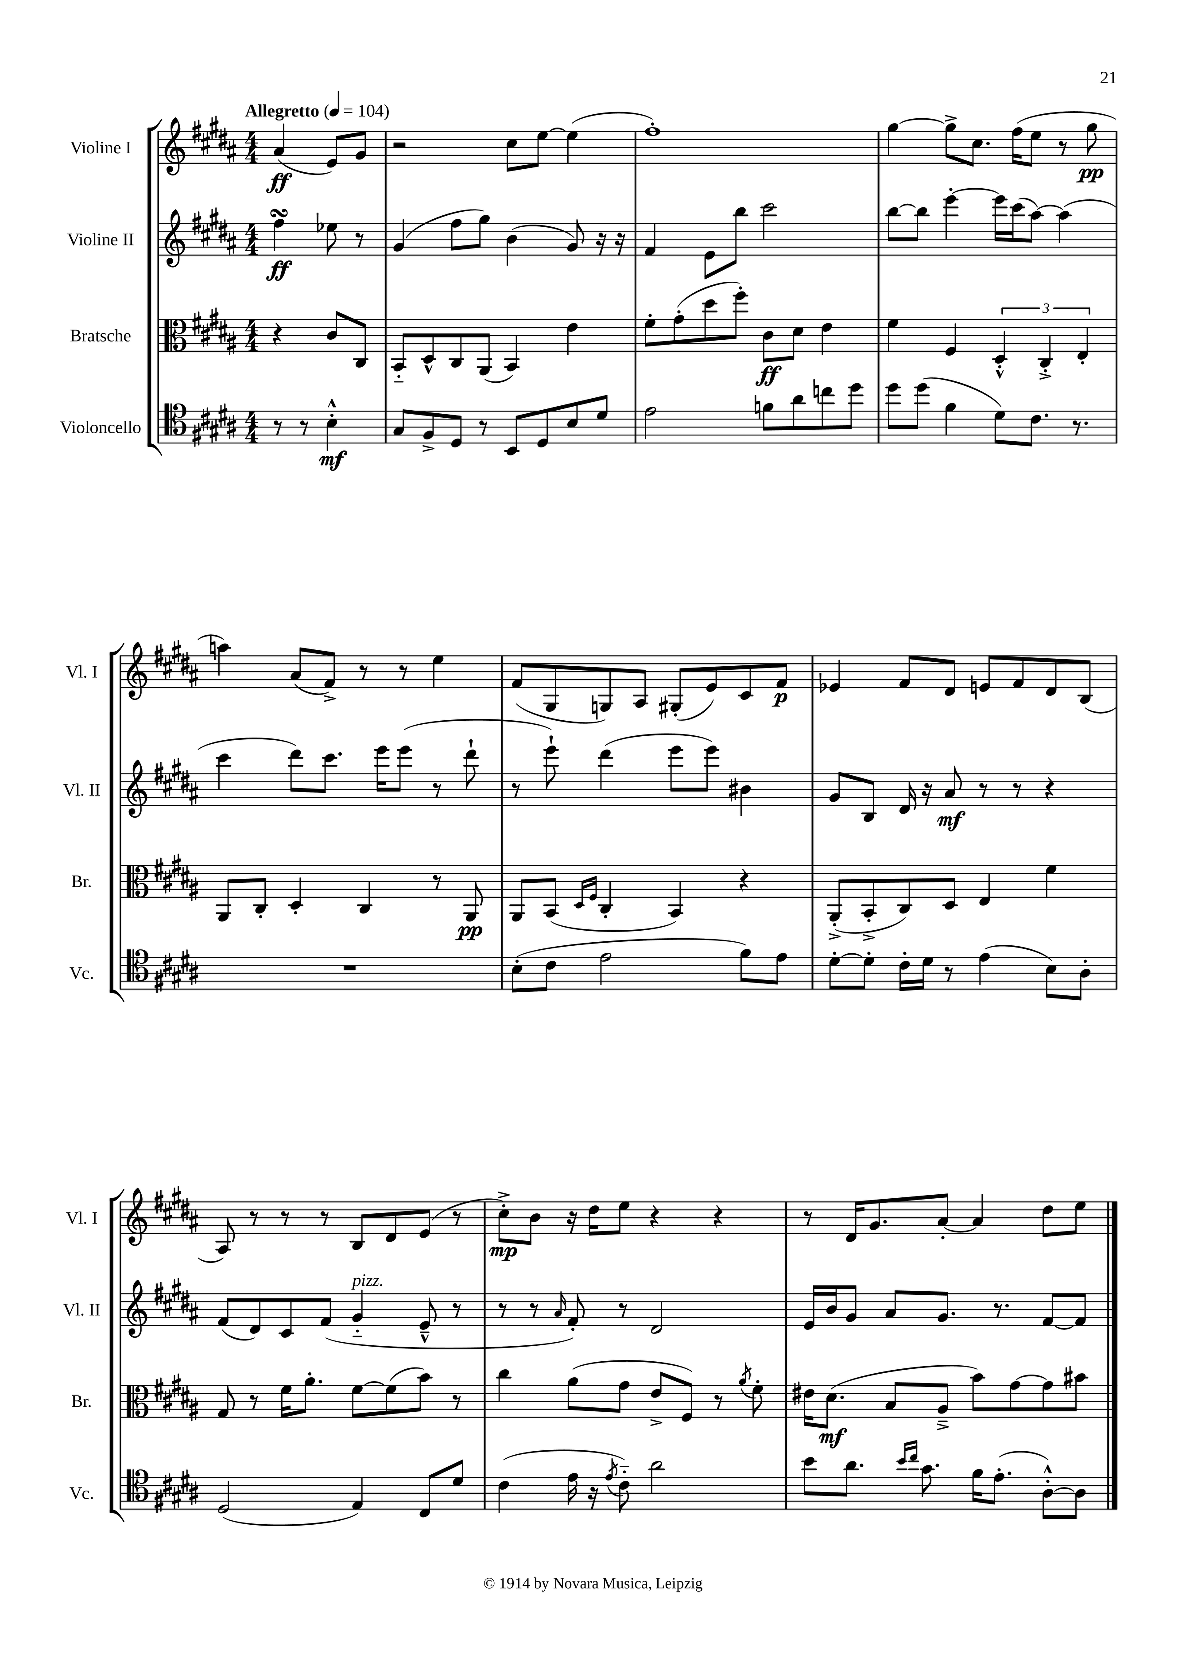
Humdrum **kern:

**kern	**dynam	**kern	**dynam	**kern	**dynam	**kern	**dynam
*part4	*part4	*part3	*part3	*part2	*part2	*part1	*part1
*staff4	*staff4	*staff3	*staff3	*staff2	*staff2	*staff1	*staff1
*I"Violoncello	*	*I"Bratsche	*	*I"Violine II	*	*I"Violine I	*
*I'Vc.	*	*I'Br.	*	*I'Vl. II	*	*I'Vl. I	*
*clefC4	*	*clefC3	*	*clefG2	*	*clefG2	*
*k[f#c#g#d#a#]	*	*k[f#c#g#d#a#]	*	*k[f#c#g#d#a#]	*	*k[f#c#g#d#a#]	*
*M4/4	*	*M4/4	*	*M4/4	*	*M4/4	*
*MM104	*	*MM104	*	*MM104	*	*MM104	*
=	=	=	=	=	=	=	=
!	!	!	!	!	!	!LO:TX:a:B:t=Allegretto	!
8r	.	4r	.	4ff#sSSS\	ff	(4a#/	ff
8r	.	.	.	.	.	.	.
4B'^^\	mf	8c#/L	.	8ee-X\	.	8e/L)	.
.	.	8C#/J	.	8r	.	8g#/J	.
=1	=1	=1	=1	=1	=1	=1	=1
8G#/L	.	8BB/L	.	(4g#/	.	2r	.
8F#^/	.	8D#^^/	.	.	.	.	.
8D#/J	.	8C#/	.	8ff#\L	.	.	.
8r	.	(8AA#/J	.	8gg#\J)	.	.	.
8BB/L	.	4BB/)	.	(4b\	.	8cc#\L	.
8D#/	.	.	.	.	.	[8ee\J	.
8B/	.	4e\	.	8g#/)	.	(4ee\]	.
8d#/J	.	.	.	16r	.	.	.
.	.	.	.	16r	.	.	.
=2	=2	=2	=2	=2	=2	=2	=2
2e\	.	8f#'\L	.	4f#/	.	1ff#')	.
.	.	(8g#'\	.	.	.	.	.
.	.	8dd#\	.	8e\L	.	.	.
.	.	8ff#'\J)	.	8bb\J	.	.	.
8fn\L	.	8c#\L	ff	2ccc#\	.	.	.
8a#\	.	8d#\J	.	.	.	.	.
8ccn\	.	4e\	.	.	.	.	.
8dd#\J	.	.	.	.	.	.	.
=3	=3	=3	=3	=3	=3	=3	=3
8dd#\L	.	4f#\	.	[8bb\L	.	[4gg#\	.
(8dd#\J	.	.	.	8bb\J]	.	.	.
4f#\	.	4F#/	.	[4eee'\	.	8gg#^\L]	.
.	.	.	.	.	.	8.cc#\J	.
8d#\L)	.	6D#'^^/	.	16eee\LL]	.	.	.
.	.	.	.	(16ccc#\J	.	(16ff#\KL	.
8.c#\J	.	.	.	[8aa#\J)	.	8ee\J	.
.	.	6C#'^/	.	.	.	.	.
.	.	.	.	(4aa#\]	.	8r	.
8.r	.	.	.	.	.	.	.
.	.	6E'/	.	.	.	.	.
.	.	.	.	.	.	8gg#\	pp
!!LO:LB:g=z
=4	=4	=4	=4	=4	=4	=4	=4
1r	.	8AA#/L	.	4ccc#\	.	4aan\)	.
.	.	8C#'/J	.	.	.	.	.
.	.	4D#'/	.	8ddd#\L)	.	(8a#/L	.
.	.	.	.	8.ccc#\J	.	8f#^/J)	.
.	.	4C#/	.	.	.	8r	.
.	.	.	.	16eee\KL	.	.	.
.	.	.	.	(8eee\J	.	8r	.
.	.	8r	.	8r	.	4ee\	.
.	.	8AA#/	pp	8ddd#`\	.	.	.
=5	=5	=5	=5	=5	=5	=5	=5
(8B'\L	.	8AA#/L	.	8r	.	(8f#/L	.
8c#\J	.	(8BB/J	.	8eee`\)	.	8G#/	.
.	.	16qqD#/LL	.	.	.	.	.
.	.	16qqF#/JJ	.	.	.	.	.
2e\	.	4C#'/	.	(4ddd#\	.	8Gn/)	.
.	.	.	.	.	.	8A#/J	.
.	.	4BB/)	.	8eee\L	.	(8G#X'/L	.
.	.	.	.	8eee\J)	.	8e/)	.
8f#\L)	.	4r	.	4b#X\	.	8c#/	.
8e\J	.	.	.	.	.	8f#/J	p
=6	=6	=6	=6	=6	=6	=6	=6
[8d#'\L	.	(8AA#'^/L	.	8g#/L	.	4e-X/	.
8d#'\J]	.	8BB'^/	.	8B/J	.	.	.
16c#'\LL	.	8C#/)	.	16d#/	.	8f#/L	.
16d#\JJ	.	.	.	16r	.	.	.
8r	.	8D#/J	.	8a#/	mf	8d#/J	.
(4e\	.	4E/	.	8r	.	8en/L	.
.	.	.	.	8r	.	8f#/	.
8B\L)	.	4f#\	.	4r	.	8d#/	.
8A#'\J	.	.	.	.	.	(8B/J	.
!!LO:LB:g=z
=7	=7	=7	=7	=7	=7	=7	=7
(2D#/	.	8G#/	.	(8f#/L	.	8A#/)	.
.	.	8r	.	8d#/)	.	8r	.
.	.	16f#\KL	.	8c#/	.	8r	.
.	.	8.a#'\J	.	.	.	.	.
.	.	.	.	(8f#/J	.	8r	.
!	!	!	!	!LO:TX:a:i:t=pizz.	!	!	!
4E/)	.	[8f#\L	.	4g#/	.	8B/L	.
.	.	(8f#\]	.	.	.	8d#/	.
8C#/L	.	8b\J)	.	8e~^^/	.	(8e/J	.
8d#/J	.	8r	.	8r	.	8r	.
=8	=8	=8	=8	=8	=8	=8	=8
(4c#\	.	4cc#\	.	8r	.	8cc#'^\L)	mp
.	.	.	.	8r	.	8b\J	.
.	.	.	.	16qqa#/	.	.	.
16e\	.	(8a#\L	.	8f#'/)	.	16r	.
16r	.	.	.	.	.	16dd#\KL	.
8qe/	.	.	.	.	.	.	.
8c#\)	.	8g#\J	.	8r	.	8ee\J	.
2a#\	.	8e^/L	.	2d#/	.	4r	.
.	.	8F#/J)	.	.	.	.	.
.	.	8r	.	.	.	4r	.
.	.	8qa#/	.	.	.	.	.
.	.	8f#'\	.	.	.	.	.
=9	=9	=9	=9	=9	=9	=9	=9
8b\L	.	16e#X\KL	.	16e/LL	.	8r	.
.	.	(8.d#\J	mf	16b/J	.	.	.
8.a#\J	.	.	.	8g#/J	.	16d#/KL	.
.	.	.	.	.	.	8.g#/	.
.	.	8B/L	.	8a#/L	.	.	.
16qqb/LL	.	.	.	.	.	.	.
16qqcc#/JJ	.	.	.	.	.	.	.
8.g#\	.	.	.	.	.	.	.
.	.	8A#~^/J	.	8.g#/J	.	[8a#'/J	.
16f#\KL	.	8b\L)	.	.	.	4a#/]	.
(8.e'\J	.	.	.	8.r	.	.	.
.	.	[8g#\	.	.	.	.	.
[8A#'^^\L)	.	8g#\]	.	[8f#/L	.	8dd#\L	.
8A#\J]	.	8b#X\J	.	8f#/J]	.	8ee\J	.
==	==	==	==	==	==	==	==
*-	*-	*-	*-	*-	*-	*-	*-
